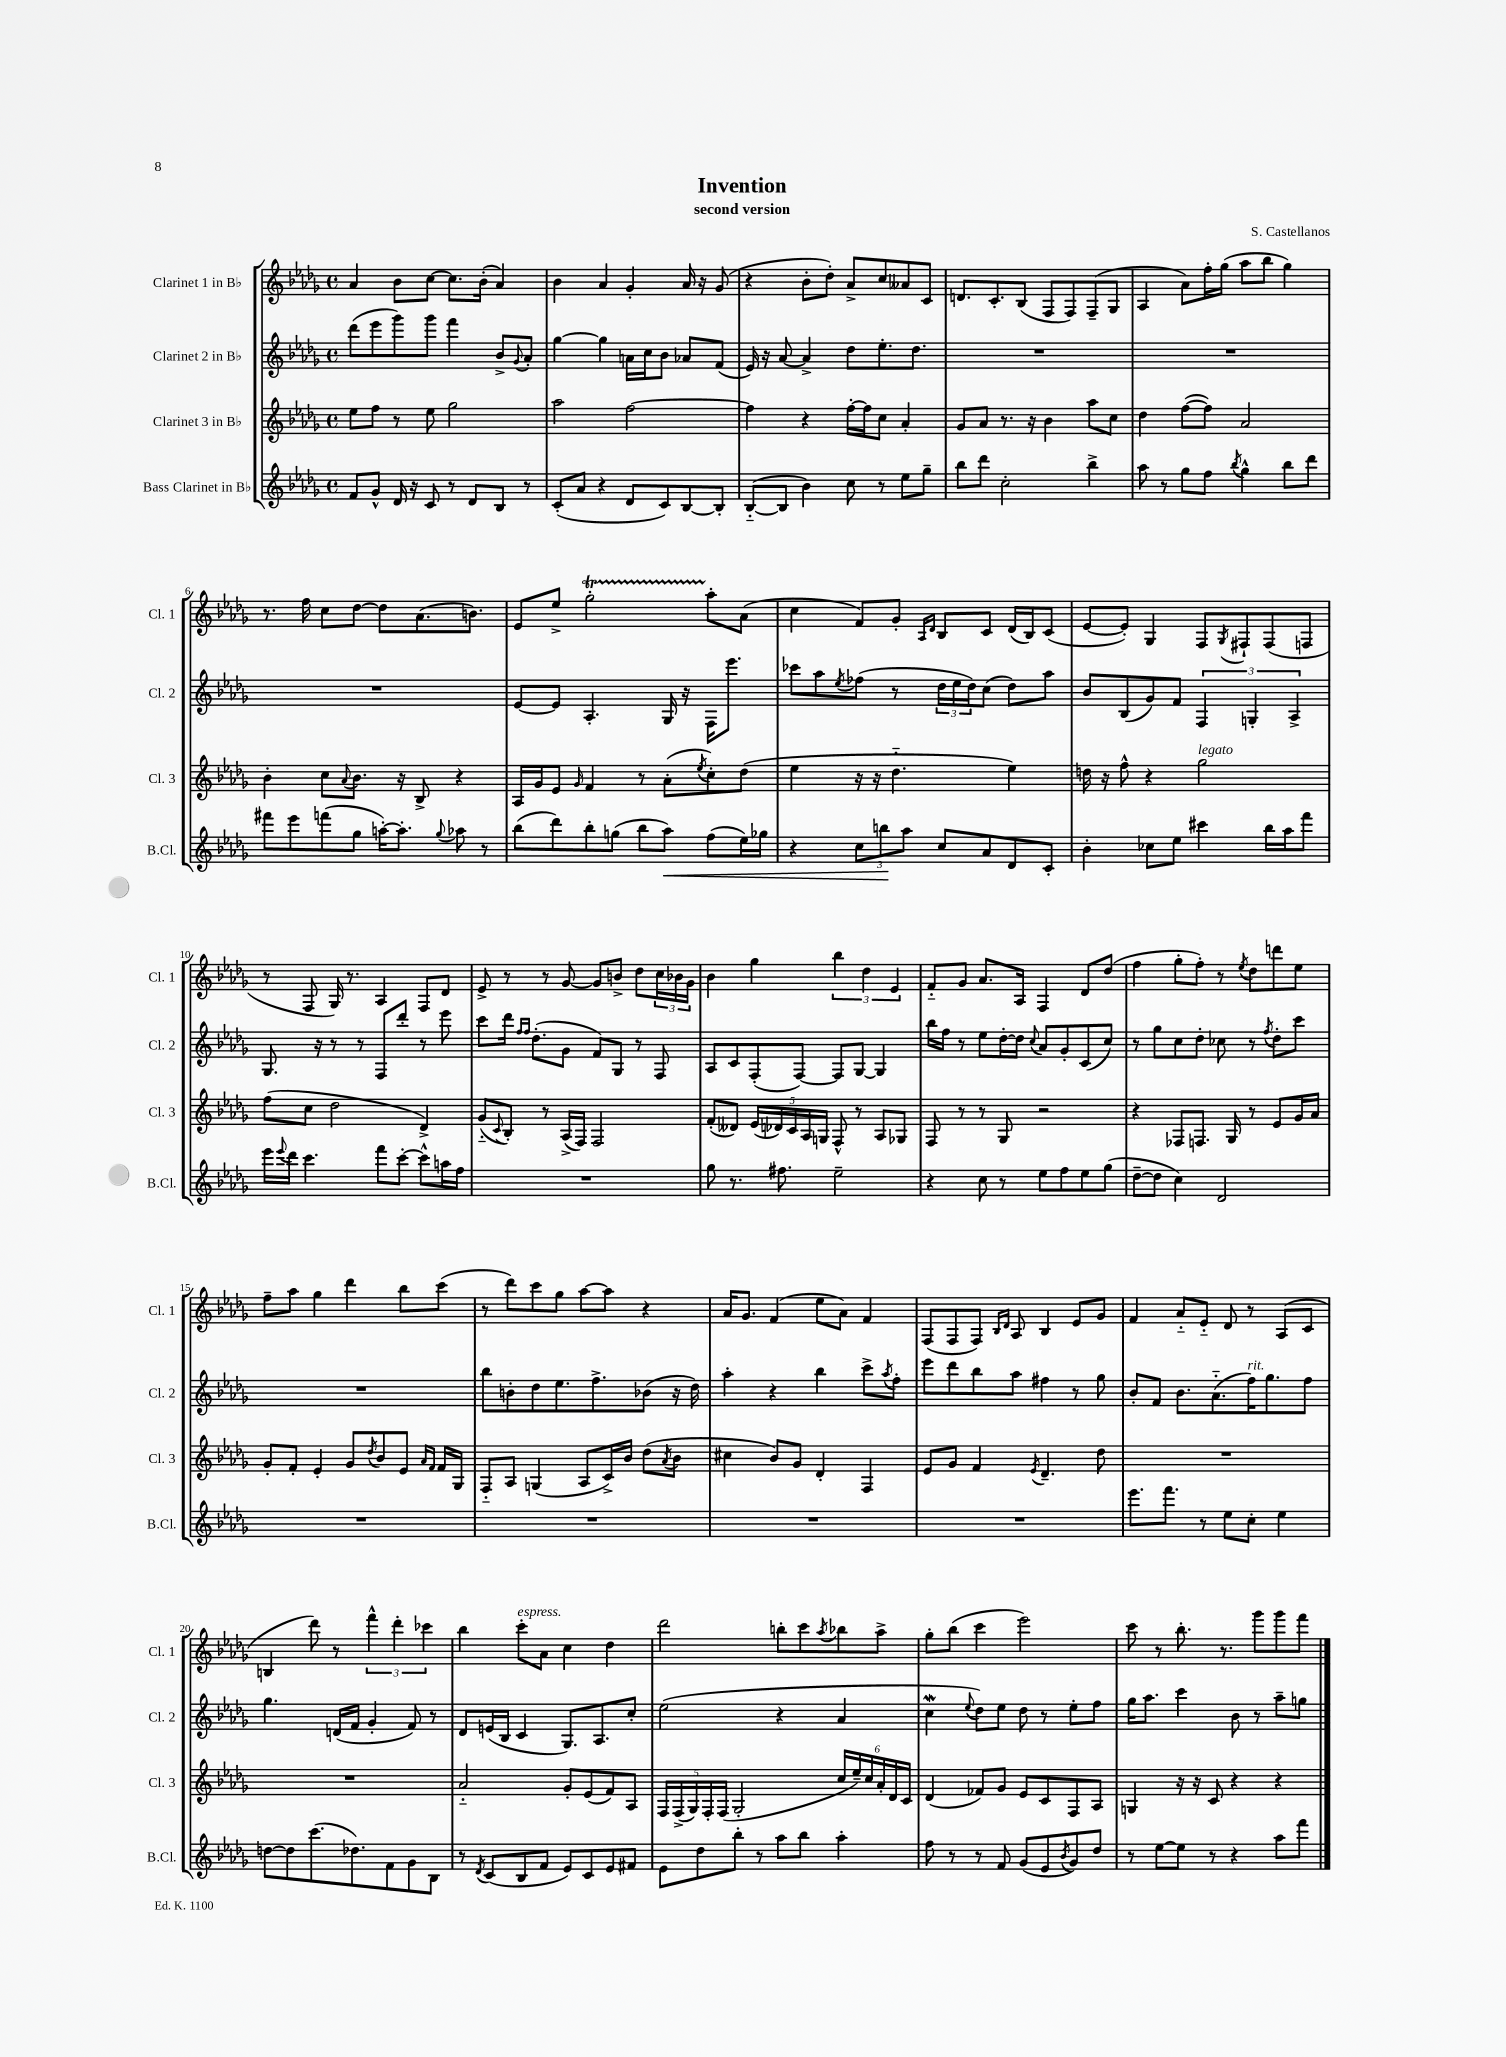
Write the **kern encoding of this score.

**kern	**kern	**kern	**kern
*staff4	*staff3	*staff2	*staff1
*clefG2	*clefG2	*clefG2	*clefG2
*k[b-e-a-d-g-]	*k[b-e-a-d-g-]	*k[b-e-a-d-g-]	*k[b-e-a-d-g-]
*M4/4	*M4/4	*M4/4	*M4/4
*met(c)	*met(c)	*met(c)	*met(c)
8f	8ee-	(8ddd-	4a-
8g-^^	8ff	8eee-	.
16d-	8r	8ggg-)	8b-
16r	.	.	.
8c	8ee-	8ggg-	[8cc
8r	2gg-	4fff	8.cc]
8d-	.	.	.
.	.	.	(16b-'
8B-	.	8b-^	4a-)
.	.	8qqg-	.
8r	.	8a-'	.
=	=	=	=
(8c'	2aa-	[4gg-	4b-
8a-	.	.	.
4r	.	4gg-]	4a-
8d-	[2ff	16a	4g-'
.	.	16cc	.
8c)	.	8b-	.
[8B-	.	8a-	16a-
.	.	.	16r
8B-']	.	(8f	(8g-
=	=	=	=
([8B-'~	4ff]	16e-)	4r
.	.	16r	.
8B-]	.	[8a-	.
4b-)	4r	4a-^]	8b-'
.	.	.	8dd-')
8cc	[16ff'	8dd-	8a-^
.	16ff]	.	.
8r	8cc	8.ee-'	8cc
8ee-	4a-'	.	8a--
.	.	8.dd-	.
8gg-~	.	.	8c
=	=	=	=
8bb-	8g-	1r	8.d
8ddd-	8a-	.	.
.	.	.	8.c'
2cc'	8.r	.	.
.	.	.	(8B-
.	16r	.	.
.	4b-	.	8F
.	.	.	8F)
4bb-^	8aa-	.	(8F~
.	8cc	.	8G-
=	=	=	=
8aa-	4dd-	1r	4A-
8r	.	.	.
8gg-	([8ff	.	8a-)
8ff	8ff])	.	16ff'
.	.	.	(16gg-
8qbb-	.	.	.
4gg-^^	2a-	.	8aa-
.	.	.	8bb-
8bb-	.	.	4gg-)
8ddd-	.	.	.
=	=	=	=
8fff#	4b-'	1r	8.r
8eee-	.	.	.
.	.	.	16ff
(8fff	8cc	.	8cc
.	8qqa-	.	.
8gg-	8.b-	.	[8dd-
[16aa')	.	.	8dd-]
8.aa']	16r	.	.
.	8B-^	.	(8.a-
8qqgg-	.	.	.
8aa-	4r	.	.
.	.	.	8.b)
8r	.	.	.
=	=	=	=
(8bb-	16A-	[8e-	8e-
.	16g-	.	.
8ddd-)	8e-	8e-]	8ee-^
.	16qqg-	.	.
8bb-'	4f	4.A-'	2gg-'
(8gg	.	.	.
8bb-	8r	.	.
8aa-)	(8a-'	16G-	.
.	.	16r	.
.	8qee-	.	.
(8ff	8cc')	16F	8aa-'
.	.	8.eee-	.
16ee-)	(8dd-	.	(8a-
16gg-	.	.	.
=	=	=	=
4r	4ee-	8ccc-	4cc
.	.	8aa-	.
.	.	8qee-	.
12cc	16r	(8ff-	8f)
.	16r	.	.
12bb	.	.	.
.	4.dd-'~	8r	8g-'
12aa-	.	.	.
.	.	.	16qqA-
.	.	.	16qqd-
8cc	.	24dd-	8B-
.	.	24ee-	.
.	.	24dd-)	.
8a-	.	(8cc	8c
8d-	4ee-)	8dd-)	(16d-
.	.	.	16B-)
8c'	.	8aa-	(8c
=	=	=	=
4b-'	16dd	8b-	[8e-
.	16r	.	.
.	8ff^^	(8B-	8e-'])
8cc-	4r	8g-)	4G-
8ee-	.	8f	.
4ccc#	2gg-	6F	8F
.	.	.	8qG-
.	.	.	8F#`
.	.	6G'	.
16bb-	.	.	(8F#
16aa-	.	.	.
.	.	6A-^	.
8fff	.	.	8F
=	=	=	=
16eee-	(8ff	8.G-	8r
8qqeee-	.	.	.
16ddd-	.	.	.
4.ccc	8cc	.	8F
.	.	16r	.
.	2dd-	8r	16G-)
.	.	.	8.r
.	.	8r	.
8fff	.	8F	4A-
[8ccc'	.	8ddd-'	.
8ccc^^]	4d-^)	8r	8F
16aa	.	8eee-	8d-
16ff	.	.	.
=	=	=	=
1r	(8g-'~	8ccc	8e-^
.	8qqc	.	.
.	8B-')	16ddd-	8r
.	.	16qqff	.
.	.	16qqff	.
.	.	(8.dd-'	.
.	8r	.	8r
.	(16A-^	8g-	[8g-
.	16F)	.	.
.	2F	8f)	8g-]
.	.	8G-	8b^
.	.	8r	8dd-
.	.	8F	24cc
.	.	.	24b-
.	.	.	24g-
=	=	=	=
8gg-	(8f'	8A-	4b-
8.r	8d--)	8c	.
.	(20e-	(8F'	4gg-
.	20d-)	.	.
8.ff#	.	.	.
.	20c	.	.
.	.	[8F)	.
.	20A-	.	.
.	20G	.	.
2ee-~	8F^^	8F]	6bb-
.	8r	[8G-	.
.	.	.	6dd-
.	8A-	4G-]	.
.	.	.	6e-
.	8G-	.	.
=	=	=	=
4r	8F	16bb-	8f'~
.	.	16ff	.
.	8r	8r	8g-
8cc	8r	8ee-	8.a-
8r	8G-	[16dd-'	.
.	.	16dd-]	16A-
.	.	8qqcc	.
8ee-	2r	8a-	4F
8ff	.	8g-'	.
8ee-	.	(8c	8d-
(8gg-	.	8cc)	(8dd-
=	=	=	=
[8dd-~	4r	8r	4ff
8dd-]	.	8gg-	.
4cc)	8F-	8cc	8gg-'
.	8.F	8dd-'	8ff')
2d-	.	8cc-	8r
.	16G-	.	.
.	.	.	8qee-
.	8r	8r	8dd-
.	.	8qff	.
.	8e-	8dd-'	8ddd
.	16g-	8ccc	8ee-
.	16a-	.	.
=	=	=	=
1r	8g-'	1r	8ff~
.	8f'	.	8aa-
.	4e-'	.	4gg-
.	8g-	.	4ddd-
.	8qdd-	.	.
.	8b-	.	.
.	8e-	.	8bb-
.	16qqa-	.	.
.	16qqf	.	.
.	16f	.	(8ccc
.	16G-	.	.
=	=	=	=
1r	8F'~	8bb-	8r
.	8A-	8b'	8ddd-)
.	(4G	8dd-	8ccc
.	.	8.ee-	8gg-
.	8A-	.	[8aa-
.	.	8.ff^	.
.	16c^)	.	8aa-]
.	16b-	.	.
.	(8dd-	(8b-	4r
.	8qa-	.	.
.	8b-	16r	.
.	.	16dd-)	.
=	=	=	=
1r	4cc#	4aa-'	16a-
.	.	.	8.g-
.	8b-)	4r	(4f
.	8g-	.	.
.	4d-'	4bb-	8ee-
.	.	.	8a-)
.	4F	8ccc^	4f
.	.	8qaa-	.
.	.	8ff'	.
=	=	=	=
1r	8e-	8eee-	(8F
.	8g-	8ddd-	8F
.	4f	8bb-	8F)
.	.	.	16qqB-
.	.	.	16qqd-
.	.	8aa-	8A-
.	8qe-	.	.
.	4.d-~	4ff#	4B-
.	.	8r	8e-
.	8dd-	8gg-	8g-
=	=	=	=
8.eee-	1r	8b-'	4f
.	.	8f	.
8.fff	.	.	.
.	.	8.b-	8a-'~
8r	.	.	8e-'~
.	.	(8.a-'~	.
8ee-	.	.	8d-
8cc'	.	16ff)	8r
.	.	8.gg-	.
4ee-	.	.	(8A-
.	.	8ff	8c
=	=	=	=
[8dd	1r	4.gg-	4B
8dd]	.	.	.
(8.ccc	.	.	8ddd-)
.	.	(16d	8r
8.dd-)	.	16f	.
.	.	4g-'	6fff^^
8f	.	.	.
.	.	.	6ddd-'
8g-	.	8f)	.
.	.	.	6ccc-
8B-	.	8r	.
=	=	=	=
8r	2a-'~	8d-	4bb-
8qd-	.	.	.
(8c	.	(16e	.
.	.	16B-	.
8B-	.	4c	8ccc'
8f	.	.	8a-
8e-)	8g-'	8.G-)	4cc
8c	(8e-	.	.
.	.	8.A-	.
8e-	8f)	.	4dd-
8f#	8A-	8cc'	.
=	=	=	=
8e-	20F	(2ee-	2ddd-
.	(20F^	.	.
.	20G-)	.	.
8dd-	.	.	.
.	20F'	.	.
.	(20F	.	.
8bb-'	2G-'	.	.
8r	.	.	.
8aa-	.	4r	8bb'
8bb-	.	.	8ccc
.	.	.	8qaa-
4aa-'	24cc	4a-	8bb-
.	24ee-~)	.	.
.	24cc	.	.
.	24a-'	.	8aa-^
.	24d-	.	.
.	24c	.	.
=	=	=	=
8ff	(4d-	4cc	8gg-'
8r	.	.	(8bb-
.	.	8qqee-	.
8r	8f-)	8dd-)	4ccc
8f	8g-	8ee-	.
(8g-	8e-	8dd-	2eee-)
8e-	8c	8r	.
8qb-	.	.	.
8g-)	8F	8ee-'	.
8dd-	8A-	8ff	.
=	=	=	=
8r	4G	16gg-	8ccc
.	.	8.aa-	.
[8ee-	.	.	8r
8ee-]	16r	4ccc	8.bb-'
.	16r	.	.
8r	8c	.	.
.	.	.	8.r
4r	4r	8b-	.
.	.	8r	8ggg-
8aa-	4r	8aa-~	8ggg-
8fff	.	8gg	8fff
==	==	==	==
*-	*-	*-	*-
